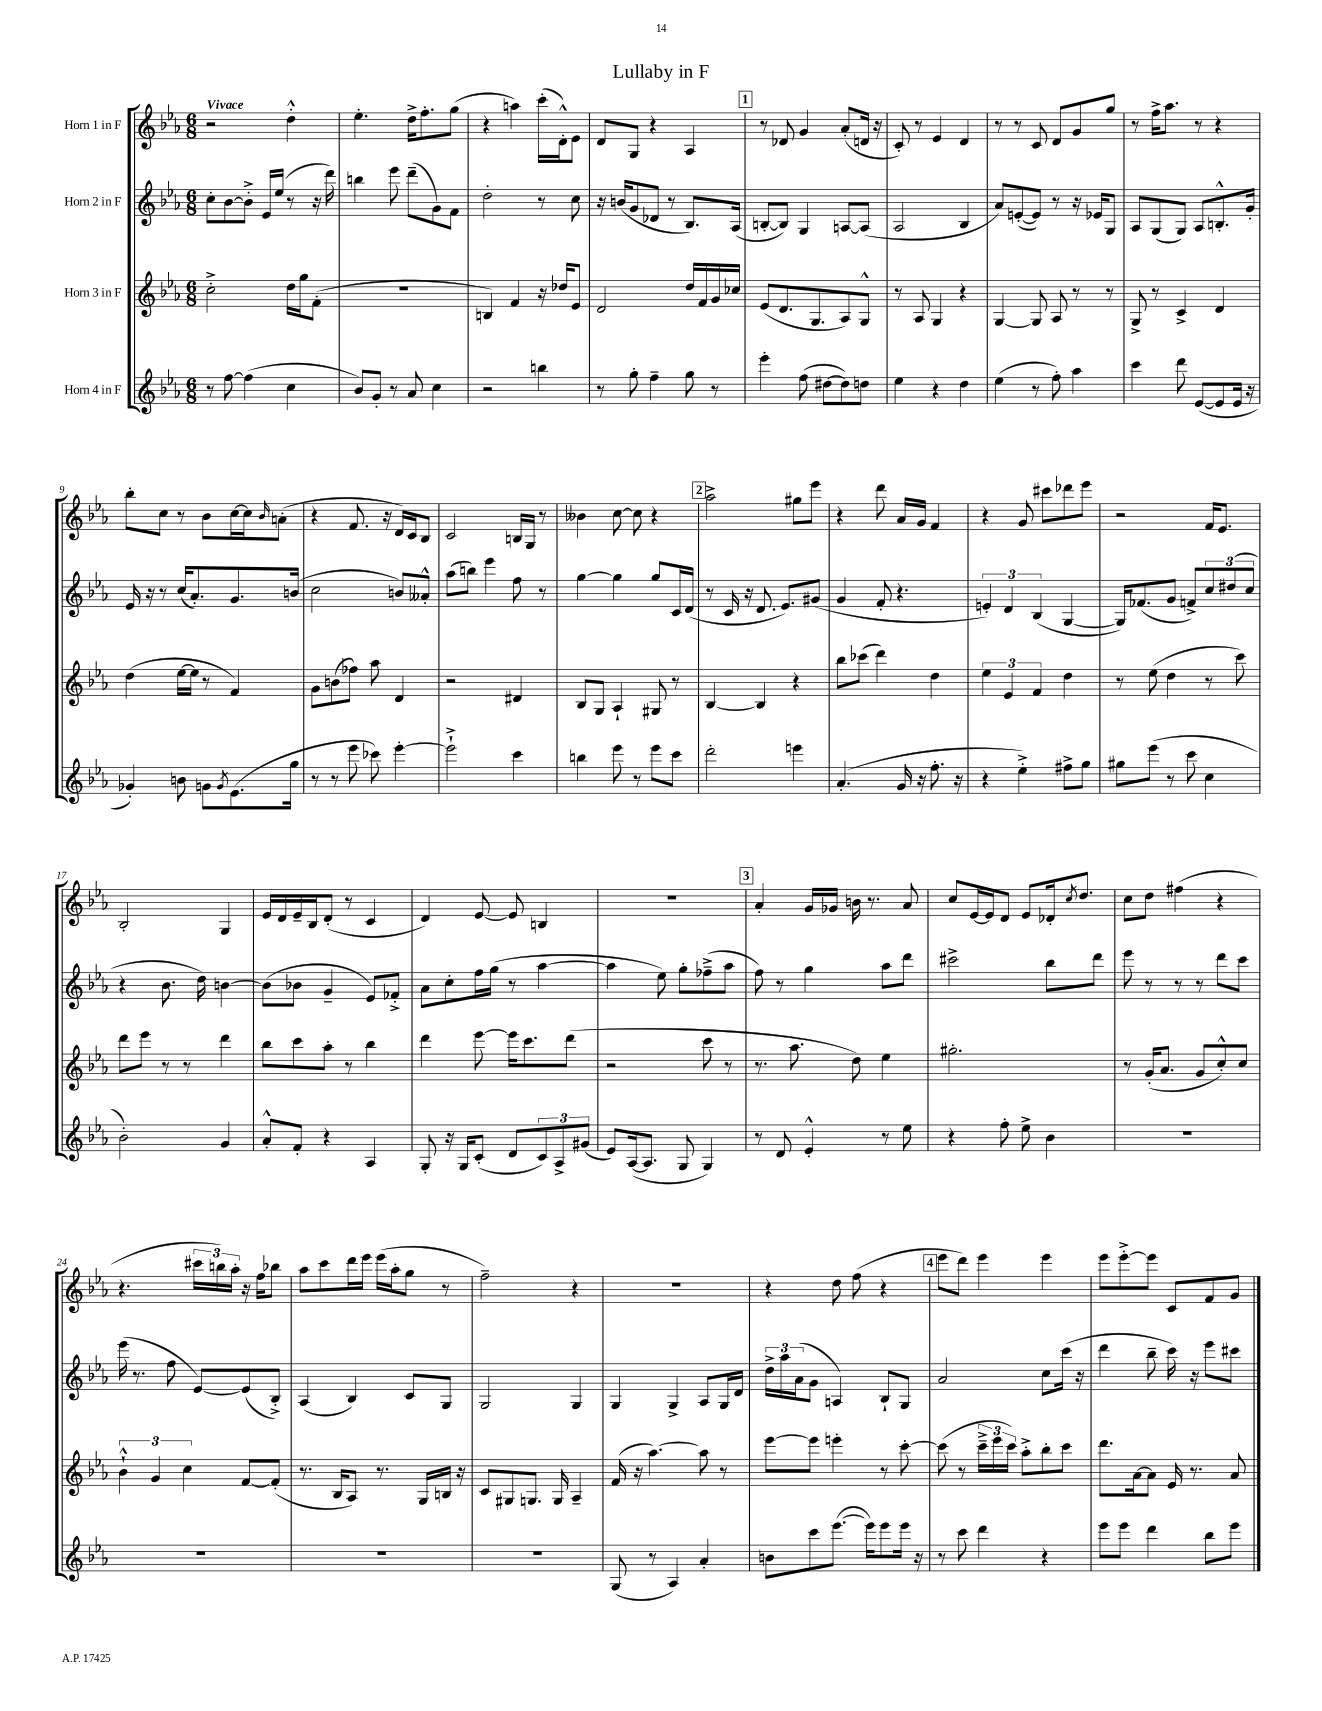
\header { title = "Lullaby in F" }
<<
\new StaffGroup <<
\new Staff = "s0" \with { instrumentName = "Horn 1 in F" } {
    \clef treble \key ees \major \numericTimeSignature \time 6/8 \tempo "Vivace"
    r2 d''4-.-^ |
    ees''4.-. d''16-> f''8.-. g''8( |
    r4 a''4) c'''16-.( d'16-.-^) ees'8 |
    d'8 g8 r4 aes4 |
    \mark \markup { \box "1" } r8 des'8 g'4 aes'8-.( d'16 r16 |
    c'8-.) r8 ees'4 d'4 |
    r8 r8 c'8 d'8 g'8 g''8 |
    r8 f''16-> aes''8. r8 r4 |
    bes''8-. c''8 r8 bes'8 c''16~ c''16 \grace { bes'16 } a'8-.( |
    r4 f'8. r16 d'16) c'16 bes8 |
    c'2 b16 g16 r8 |
    beses'4 c''8~ c''8 r4 |
    \mark \markup { \box "2" } aes''2-> gis''8 ees'''8 |
    r4 d'''8 aes'16 g'16 f'4 |
    r4 g'8 cis'''8 des'''8 ees'''8 |
    r2 f'16 ees'8. |
    bes2-. g4 |
    ees'16 d'16 ees'16-- bes16 d'8-.( r8 c'4 |
    d'4) ees'8~ ees'8 b4 |
    R2. |
    \mark \markup { \box "3" } aes'4-. g'16 ges'16 b'16 r8. aes'8 |
    c''8 ees'16~ ees'16 d'8 ees'8 des'16-. \acciaccatura { c''8 } d''8. |
    c''8 d''8 fis''4( r4 |
    r4. \tuplet 3/2 { cis'''16 b''16) aes''16-. } r16 f''16 bes''8 |
    aes''8 c'''8 d'''16 ees'''16 ees'''16( aes''16-. g''8 r8 |
    f''2--) r4 |
    R2. |
    r4 d''8 f''8( r4 |
    \mark \markup { \box "4" } ees'''8 d'''8) ees'''4 ees'''4 |
    ees'''8 ees'''8~-.-> ees'''8 c'8 f'8 g'8 \bar "|." |
}
\new Staff = "s1" \with { instrumentName = "Horn 2 in F" } {
    \clef treble \key ees \major \numericTimeSignature \time 6/8
    c''8-. bes'8~ bes'8-.-> ees'16 ees''16( r8 r16 d'''16) |
    b''4 ees'''8 d'''8--( g'8) f'8 |
    d''2-. r8 c''8 |
    r16 b'16( g'8 des'8 r8 bes8.) aes16( |
    \mark \markup { \box "1" } b8~-. b8) g4 a8~ a8( |
    aes2 bes4 |
    aes'8) e'8~-.( e'8) r8 r16 ees'16 g8 |
    aes8 g8( g8) aes8 b8.-.-^ g'16-. |
    ees'16 r16 r8 c''16( aes'8.-.) g'8. b'16( |
    c''2 b'8) aeses'8-.-^ |
    aes''8( b''8) ees'''4 f''8 r8 |
    g''4~ g''4 g''8 c'16 d'16( |
    \mark \markup { \box "2" } r8 c'16 r16 d'8. ees'8.) gis'8( |
    g'4 f'8-. r4. |
    \tuplet 3/2 { e'4-.) d'4 bes4( } g4~ |
    g16) fes'8.( g'8 f'8->) \tuplet 3/2 { c''8 dis''8( c''8 } |
    r4 bes'8. d''16) b'4~ |
    b'8( bes'8 g'4-- ees'8) fes'8-.-> |
    aes'8 c''8-. f''16 g''16( r8 aes''4~ |
    aes''4 ees''8) g''8-. fes''8--->( aes''8 |
    \mark \markup { \box "3" } f''8) r8 g''4 aes''8 d'''8 |
    cis'''2-> bes''8 d'''8 |
    ees'''8 r8 r8 r8 d'''8 c'''8 |
    ees'''16( r8. f''8 ees'8~) ees'8( bes8-.->) |
    aes4( bes4) c'8 g8 |
    g2 g4 |
    g4 g4-> aes8 g16 d'16 |
    \tuplet 3/2 { d''16-> aes''16 aes'16( } g'8 a4) bes8-! g8 |
    \mark \markup { \box "4" } aes'2 c''8 c'''16( r16 |
    d'''4 bes''8-- c'''16) r16 ees'''8 cis'''8 \bar "|." |
}
\new Staff = "s2" \with { instrumentName = "Horn 3 in F" } {
    \clef treble \key ees \major \numericTimeSignature \time 6/8
    c''2-.-> d''16 g''16 f'8-.( |
    R2. |
    b4) f'4 r16 des''16 ees'8 |
    d'2 d''16 f'16 g'16 ces''16 |
    \mark \markup { \box "1" } ees'8( d'8. g8. aes8) g8-^ |
    r8 aes8 g4 r4 |
    g4~ g8 aes8 r8 r8 |
    g8-> r8 c'4-> d'4 |
    d''4( ees''16~ ees''16 r8 f'4) |
    g'8 b'8( fes''8) aes''8 d'4 |
    r2 dis'4 |
    bes8 g8 aes4-! gis8 r8 |
    \mark \markup { \box "2" } bes4~ bes4 r4 |
    bes''8 ces'''8( d'''4) d''4 |
    \tuplet 3/2 { ees''4 ees'4 f'4 } d''4 |
    r8 ees''8( d''4 r8 c'''8) |
    d'''8 ees'''8 r8 r8 d'''4 |
    bes''8 c'''8 aes''8-. r8 bes''4 |
    d'''4 ees'''8~ ees'''16 c'''8. d'''8( |
    r2 c'''8 r8 |
    \mark \markup { \box "3" } r8. aes''8. d''8) ees''4 |
    gis''2.-. |
    r8 g'16-.( aes'8. g'8 c''8-.-^) c''8 |
    \tuplet 3/2 { bes'4-!-^ g'4 c''4 } f'8~ f'8-.( |
    r8. bes16 aes8) r8. g16 b16 r16 |
    c'8 gis8 g8. g16 aes4-- |
    f'16( r16 aes''4.~) aes''8 r8 |
    ees'''8~ ees'''8 e'''4-. r8 c'''8~-. |
    \mark \markup { \box "4" } c'''8( r8 \tuplet 3/2 { c'''16---> ees'''16 c'''16) } aes''8-.-> bes''8-. c'''8 |
    d'''8. aes'16~ aes'8 ees'16 r8. aes'8 \bar "|." |
}
\new Staff = "s3" \with { instrumentName = "Horn 4 in F" } {
    \clef treble \key ees \major \numericTimeSignature \time 6/8
    r8 f''8~ f''4( c''4 |
    bes'8) g'8-. r8 aes'8 c''4 |
    r2 b''4 |
    r8 g''8-. f''4-- g''8 r8 |
    \mark \markup { \box "1" } ees'''4-. f''8( dis''8~ dis''8) d''8 |
    ees''4 r4 d''4 |
    ees''4( r8 f''8-.) aes''4 |
    c'''4 d'''8 ees'8~( ees'8 ees'16 r16 |
    ges'4-.) b'8 g'8 \acciaccatura { g'8 } ees'8.( g''16 |
    r8 r8 ees'''8 ces'''8) ees'''4~-. |
    ees'''2-!-> c'''4 |
    b''4 ees'''8 r8 ees'''8 c'''8 |
    \mark \markup { \box "2" } d'''2-. e'''4 |
    aes'4.-.( g'16 r16 f''8.-. r16 |
    r4 ees''4-.->) fis''8-> g''8 |
    gis''8 ees'''8( r8 c'''8 c''4 |
    bes'2-.) g'4 |
    aes'8-.-^ f'8-. r4 aes4 |
    g8-. r16 g16 c'8-.( d'8 \tuplet 3/2 { c'8) aes8-> gis'8( } |
    ees'8) aes16~( aes8. g8 g4) |
    \mark \markup { \box "3" } r8 d'8 ees'4-.-^ r8 ees''8 |
    r4 f''8-. ees''8-> bes'4 |
    R2. |
    R2. |
    R2. |
    R2. |
    g8( r8 aes4) aes'4-. |
    b'8 c'''8 ees'''8.~( ees'''16) ees'''8 ees'''16 r16 |
    \mark \markup { \box "4" } r8 c'''8 d'''4 r4 |
    ees'''8 ees'''8 d'''4 bes''8 ees'''8 \bar "|." |
}
>>
>>
